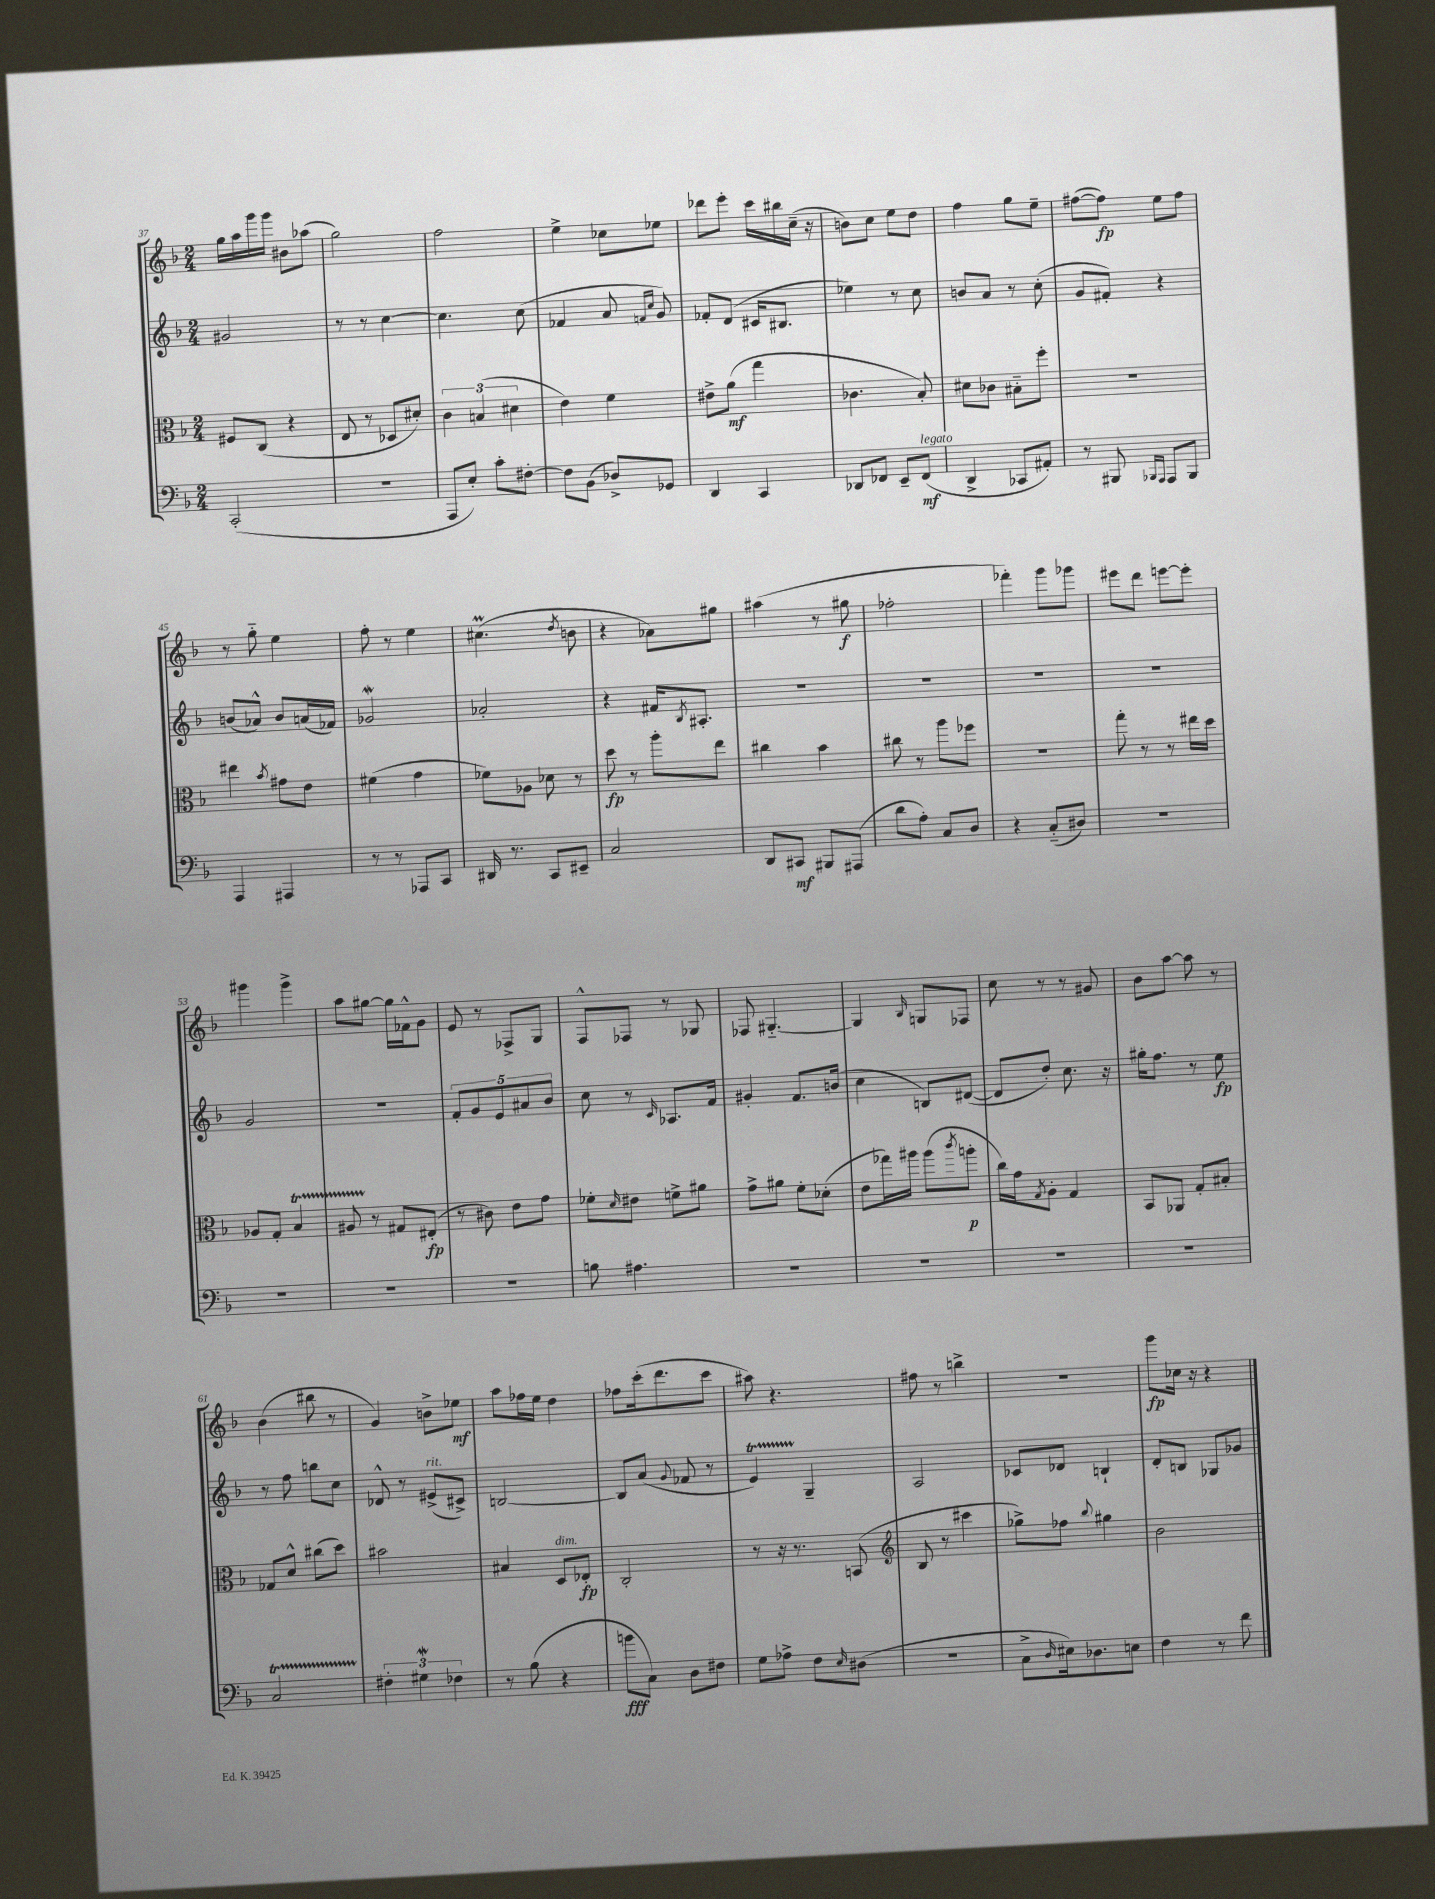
<<
\new StaffGroup <<
\new Staff = "s0" {
    \clef treble \key f \major \numericTimeSignature \time 2/4
    g''16 a''16 g'''16 g'''16 bis'8 aes''8( |
    g''2) |
    f''2 |
    e''4-> ces''8 ees''8 |
    des'''8 e'''8-. c'''16 bis''16 c''16--( r16 |
    b'8) c''8 e''8 d''8 |
    f''4 g''8 e''8-- |
    fis''8~( fis''8\fp) e''8 fis''8 |
    r8 g''8-_ e''4 |
    f''8-. r8 e''4 |
    cis''4.\prall( \acciaccatura { d''8 } b'8 |
    r4 aes'8) gis''8 |
    ais''4( r8 gis''8\f |
    fes''2-. |
    fes'''4-.) g'''8 ges'''8 |
    eis'''8 d'''8 e'''8~ e'''8-. |
    gis'''4 gis'''4-> |
    a''8 gis''8~ gis''16 fes'16-^ g'8 |
    e'8 r8 fes8-> g8 |
    f8-^ fes8 r8 ges8 |
    fes8 gis4.~-_ |
    gis4 \grace { bes16 } g8 fes8 |
    c''8 r8 r8 gis'8 |
    bes'8 a''8~ a''8 r8 |
    bes'4( bis''8 r8 |
    g'4) b'8-> ees''8\mf |
    a''8 fes''16 e''16 d''4 |
    fes''8 c'''16-.( d'''8. c'''8 |
    ais''8) r4. |
    fis''8 r8 b''4-> |
    R2 |
    g'''8\fp ces''16 r16 r4 \bar "|." |
}
\new Staff = "s1" {
    \clef treble \key f \major \numericTimeSignature \time 2/4
    gis'2 |
    r8 r8 c''4~ |
    c''4. c''8( |
    fes'4 a'8 \grace { f'16 c''16 } g'8) |
    fes'8-. d'8( cis'16 bis8. |
    ees''4) r8 c''8 |
    b'8 a'8 r8 c''8-.( |
    g'8 fis'8-.) r4 |
    b'8( aes'8-^) b'8 a'16( fes'16) |
    ges'2\mordent |
    aes'2-. |
    r4 fis'16 \acciaccatura { bes8 } ais8.-. |
    R2 |
    R2 |
    R2 |
    R2 |
    g'2 |
    R2 |
    \tuplet 5/4 { f'8-. g'8 e'8 ais'8 bes'8 } |
    c''8 r8 \grace { c'16 } aes8. f'16 |
    gis'4-. f'8. b'16( |
    c''4 b8) dis'8~( |
    dis'8 d''8-.) c''8. r16 |
    gis''16-. f''8. r8 e''8\fp |
    r8 f''8 b''8 c''8 |
    des'8-^ r8 eis'8->^\markup { \italic "rit." }( cis'8->) |
    b2~ |
    b8 a'8( \appoggiatura { g'8 } fes'8 r8 |
    e'4\startTrillSpan) g4--\stopTrillSpan |
    a2 |
    ces'8 des'8 b4-! |
    d'8-. b8 ges8 ges'8 \bar "|." |
}
\new Staff = "s2" {
    \clef alto \key f \major \numericTimeSignature \time 2/4
    fis8 c8( r4 |
    e8 r8 des8 dis'8-.) |
    \tuplet 3/2 { c'4 b4( dis'4 } |
    e'4) f'4 |
    eis'8-> a'8\mf( g''4 |
    ces'4. bes8-.) |
    dis'8 ces'8 bis8-_ f''8-. |
    r2 |
    eis''4 \acciaccatura { bes'8 } gis'8 e'8 |
    fis'4( g'4 |
    fes'8) aes8 des'8 r8 |
    d''8\fp r8 a''8-. e''8 |
    cis''4 bes'4 |
    cis''8 r8 a''8 fes''8 |
    R2 |
    g''8-. r8 r8 eis''16 d''16 |
    aes8 g8-. bes4\startTrillSpan |
    ais8 r8\stopTrillSpan gis8 eis8-.\fp( |
    r8 cis'8) e'8 g'8 |
    fes'8-. \grace { d'16 } eis'8 f'8-> ais'8 |
    g'8-> ais'8 f'8-. des'8-.( |
    e'8 ges''16) ais''16 ais''8( \acciaccatura { c'''8 } a''8-.\p |
    c''16) g'16 \acciaccatura { g8 } a8-. g4 |
    bes,8 aes,8 g8-. bis8-. |
    ges8 d'8-^ cis''8( d''8) |
    bis'2 |
    bis4 d8^\markup { \italic "dim." } ees8-.\fp |
    c2-. |
    r8 r16 r8. b,8( |
    \clef treble bes8 r8 cis'''4 |
    ges''8->) fes''8 \appoggiatura { bes''8 } gis''4 |
    bes'2 \bar "|." |
}
\new Staff = "s3" {
    \clef bass \key f \major \numericTimeSignature \time 2/4
    c,2-.( |
    R2 |
    a,,8 e8-.) c'8-. fis8~-. |
    fis8 bes,8( des8->) ges,8 |
    d,4 c,4 |
    des,8 fes,8 e,8-- fes,8\mf^\markup { \italic "legato" }( |
    d,4-> ces,8 ais,8-.) |
    r8 bis,,8 \grace { bes,,16 a,,16 } a,,8 bes,,8 |
    a,,4 ais,,4 |
    r8 r8 aes,,8 c,8 |
    dis,16 r8. c,8 eis,8-- |
    c2 |
    d,8 cis,8\mf bis,,8 ais,,8( |
    d'8 a8-.) c8 d8 |
    r4 c8-_( dis8) |
    R2 |
    R2 |
    R2 |
    R2 |
    b8 ais4. |
    R2 |
    R2 |
    R2 |
    R2 |
    c2\startTrillSpan |
    \tuplet 3/2 { fis4-.\stopTrillSpan gis4\mordent fes4 } |
    r8 bes8( r4 |
    b'8\fff c8) d8 fis8 |
    g8 aes8-> f8 \grace { e16 } dis8( |
    R2 |
    c8-> \grace { d16 } eis16) des8. e8 |
    f4 r8 f'8 \bar "|." |
}
>>
>>
\layout { \context { \Score currentBarNumber = #37 } }
